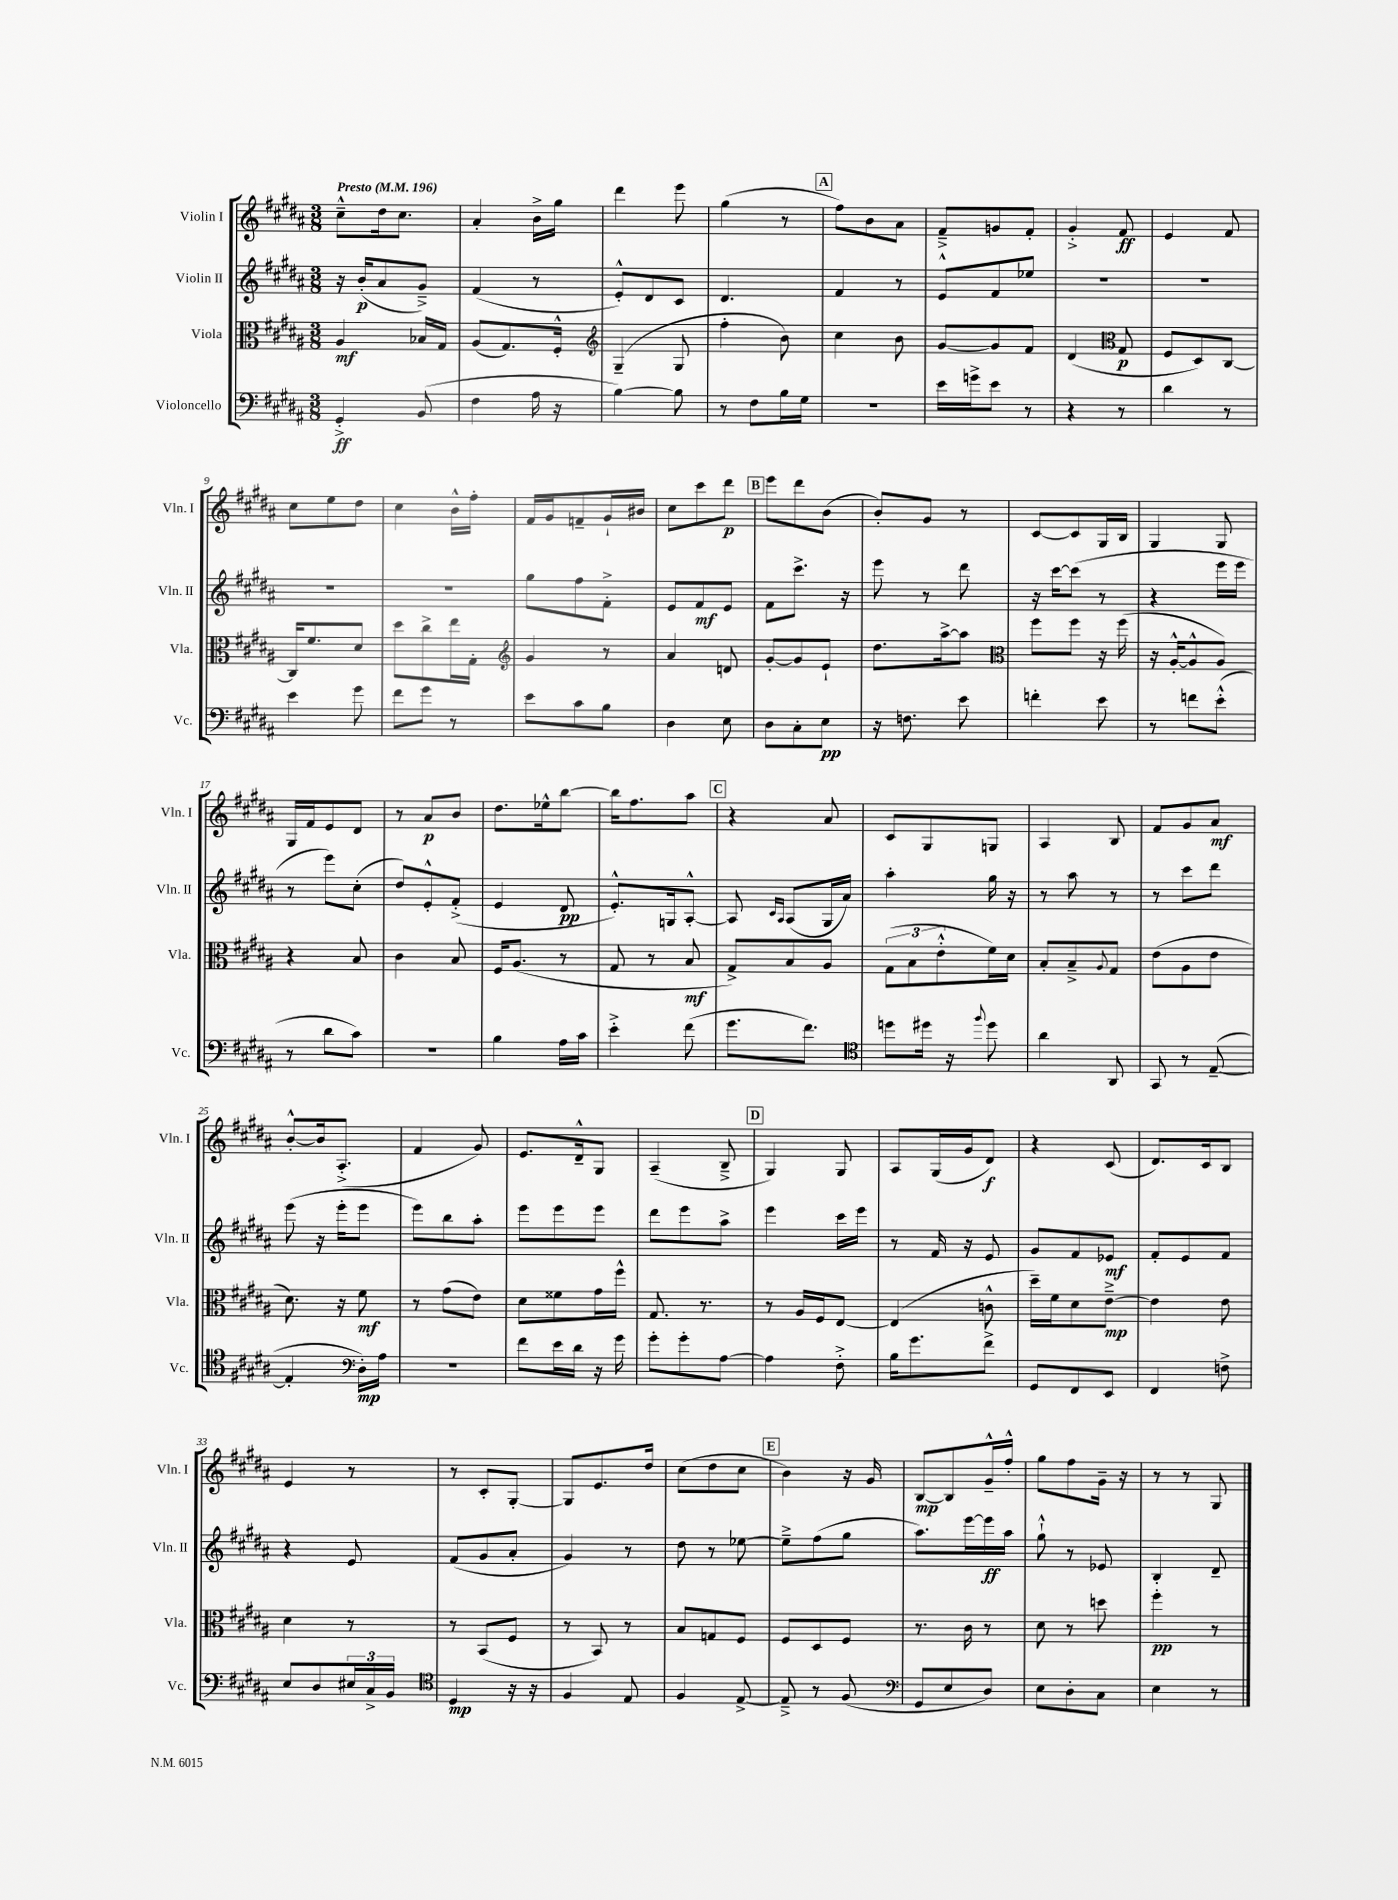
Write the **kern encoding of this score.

**kern	**kern	**kern	**kern
*staff4	*staff3	*staff2	*staff1
*clefF4	*clefC3	*clefG2	*clefG2
*k[f#c#g#d#a#]	*k[f#c#g#d#a#]	*k[f#c#g#d#a#]	*k[f#c#g#d#a#]
*M3/8	*M3/8	*M3/8	*M3/8
*MM196	*MM196	*MM196	*MM196
4GG#'^	4A#	16r	8cc#~^^
.	.	(16b'	.
.	.	8a#	16dd#
.	.	.	8.cc#
(8BB	16B-	8g#~^)	.
.	16G#	.	.
=	=	=	=
4F#	(8A#	(4f#	4a#'
.	8.G#)	.	.
16A#	.	8r	16b^
16r	16F#'^^	.	16gg#
=	=	=	=
*	*clefG2	*	*
[4B)	(4G#~	8e'^^)	4ddd#
.	.	8d#	.
8B]	8G#	8c#	8eee
=	=	=	=
8r	4ff#'	4.d#	(4gg#
8F#	.	.	.
16B	8b)	.	8r
16G#	.	.	.
=	=	=	=
4.r	4cc#	4f#	8ff#)
.	.	.	8b
.	8b	8r	8a#
=	=	=	=
16e	[8g#	8e^^	8f#~^
16g^	.	.	.
8e	8g#]	8f#	8g
8r	8f#	8ee-	8f#'
=	=	=	=
4r	(4d#	4.r	4g#'^
*	*clefC3	*	*
8r	8G#	.	8f#
=	=	=	=
4d#	8F#	4.r	4e
.	8D#)	.	.
8r	[8C#	.	8f#
=	=	=	=
4e	16C#]	4.r	8cc#
.	8.f#	.	.
.	.	.	8ee
8g#	8d#	.	8dd#
=	=	=	=
8f#	8dd#	4.r	4cc#
8g#	8cc#^	.	.
8r	16ee	.	16b^^
.	16G#'	.	16ff#'
=	=	=	=
*	*clefG2	*	*
8e	4g#	8gg#	16f#
.	.	.	16g#
8c#	.	8ff#	8f~
8B	8r	8f#'^	16g#`
.	.	.	16b#
=	=	=	=
4D#	4a#	8e	8cc#
.	.	8f#	8ccc#
8E	8d	8e	8ddd#
=	=	=	=
8D#	[8g#'	8f#	8eee
8C#'	8g#]	8.ccc#^	8ddd#
8E	8e`	.	(8b
.	.	16r	.
=	=	=	=
16r	8.dd#	8eee	8b')
8.F	.	.	.
.	.	8r	8g#
.	[16aa#^	.	.
8e	8aa#]	8ddd#	8r
=	=	=	=
*	*clefC3	*	*
4f'	8ff#	16r	[8c#
.	.	[16ccc#	.
.	8ff#	(8ccc#]	8c#]
8e	16r	8r	16G#
.	(16ff#	.	16B
=	=	=	=
8r	16r	4r	4G#
.	[16A#'^^	.	.
8f	8A#^^]	.	.
(8e'^^	8A#)	16eee	8G#
.	.	16eee	.
=	=	=	=
8r	4r	8r	16G#
.	.	.	16f#
8d#	.	8eee)	8e
8c#)	8B	(8cc#'	8d#
=	=	=	=
4.r	4c#	8dd#)	8r
.	.	8e'^^	8a#
.	8B	(8f#'^	8b
=	=	=	=
4B	16F#	4e	8.dd#
.	(8.A#	.	.
.	.	.	16ee-^^
16A#	8r	8d#	[8bb
16c#	.	.	.
=	=	=	=
4e'^	8G#	8.e'^^)	16bb]
.	.	.	8.ff#
.	8r	.	.
.	.	16G	.
(8f#	8B	[8A#'^^	8aa#
=	=	=	=
8.g#	8G#^)	8A#]	4r
.	.	16qqc#	.
.	.	16qqA#	.
.	8B	(8A#	.
8.f#)	.	.	.
.	8A#	16G#	8a#
.	.	16a#)	.
=	=	=	=
*clefC4	*	*	*
8dd	(12G#	4aa#'	8c#
.	12B	.	.
16dd#	.	.	8G#
.	12e'^^	.	.
16r	.	.	.
8qqff#	.	.	.
8dd#	16f#)	16gg#	8G
.	16d#	16r	.
=	=	=	=
4a#	8B'	8r	4A#
.	8B~^	8aa#	.
.	8qqA#	.	.
8AA#	8G#	8r	8B
=	=	=	=
8GG#	(8e	8r	8f#
8r	8A#	8ccc#	8g#
([8E~	8e	8ddd#	8a#
=	=	=	=
4E']	8.d#)	(8eee	[8b'^^
.	.	16r	16b]
.	16r	16eee'	(8.A#'^
*clefF4	*	*	*
16D#')	8f#	8eee	.
16A#	.	.	.
=	=	=	=
4.r	8r	8eee)	4f#
.	(8g#	8bb	.
.	8e)	8aa#'	8g#)
=	=	=	=
8f#	8d#	8eee	8.e
16e	8f##	8eee	.
16d#	.	.	16d#~^^
16r	16g#	8eee	8G#
16g#	16ff#^^	.	.
=	=	=	=
8g#'	8.G#	8ddd#	(4A#~
8g#'	.	8eee	.
.	8.r	.	.
[8A#	.	8aa#^	8B~^
=	=	=	=
4A#]	8r	4eee	4G#)
.	16A#	.	.
.	16F#	.	.
8F#'^	[8E	16ccc#	8G#
.	.	16eee	.
=	=	=	=
16B	(4E]	8r	8A#
8.g#	.	.	.
.	.	16f#	(16G#
.	.	16r	16g#
8f#^	8c^^	8e	8d#)
=	=	=	=
8GG#	16dd#~)	8g#	4r
.	16f#	.	.
8FF#	8d#	8f#	.
8EE	[8e~^	8e-	(8c#
=	=	=	=
4FF#	4e]	8f#'	8.d#)
.	.	8e	.
.	.	.	16c#
8F^	8e	8f#	8B
=	=	=	=
8E	4d#	4r	4e
8D#	.	.	.
24E#	8r	8e	8r
24C#^	.	.	.
24BB	.	.	.
=	=	=	=
*clefC4	*	*	*
4D#	8r	(8f#	8r
.	(8BB	8g#	8c#'
16r	8F#	8a#'	[8G#'
16r	.	.	.
=	=	=	=
4F#	8r	4g#)	8G#]
.	8BB)	.	8.e
8E	8r	8r	.
.	.	.	16dd#
=	=	=	=
4F#	8B	8dd#	(8cc#
.	8G	8r	8dd#
[8E^	8F#	[8ee-	8cc#
=	=	=	=
8E~^]	8F#	8ee-~^]	4b)
8r	8D#	(8ff#	.
(8F#	8F#	8gg#	16r
.	.	.	16g#
=	=	=	=
*clefF4	*	*	*
8GG#	8.r	8.aa#)	[8B
8E	.	.	8B]
.	16c#	[16eee	.
8D#)	8r	16eee]	16g#~^^
.	.	16aa#	16ff#'^^
=	=	=	=
8E	8d#	8gg#`^^	8gg#
8D#'	8r	8r	8ff#
8C#	8dd	8e-	16g#~
.	.	.	16r
=	=	=	=
4E	4ff#'	4B'	8r
.	.	.	8r
8r	8r	8d#~	8G#
==	==	==	==
*-	*-	*-	*-
